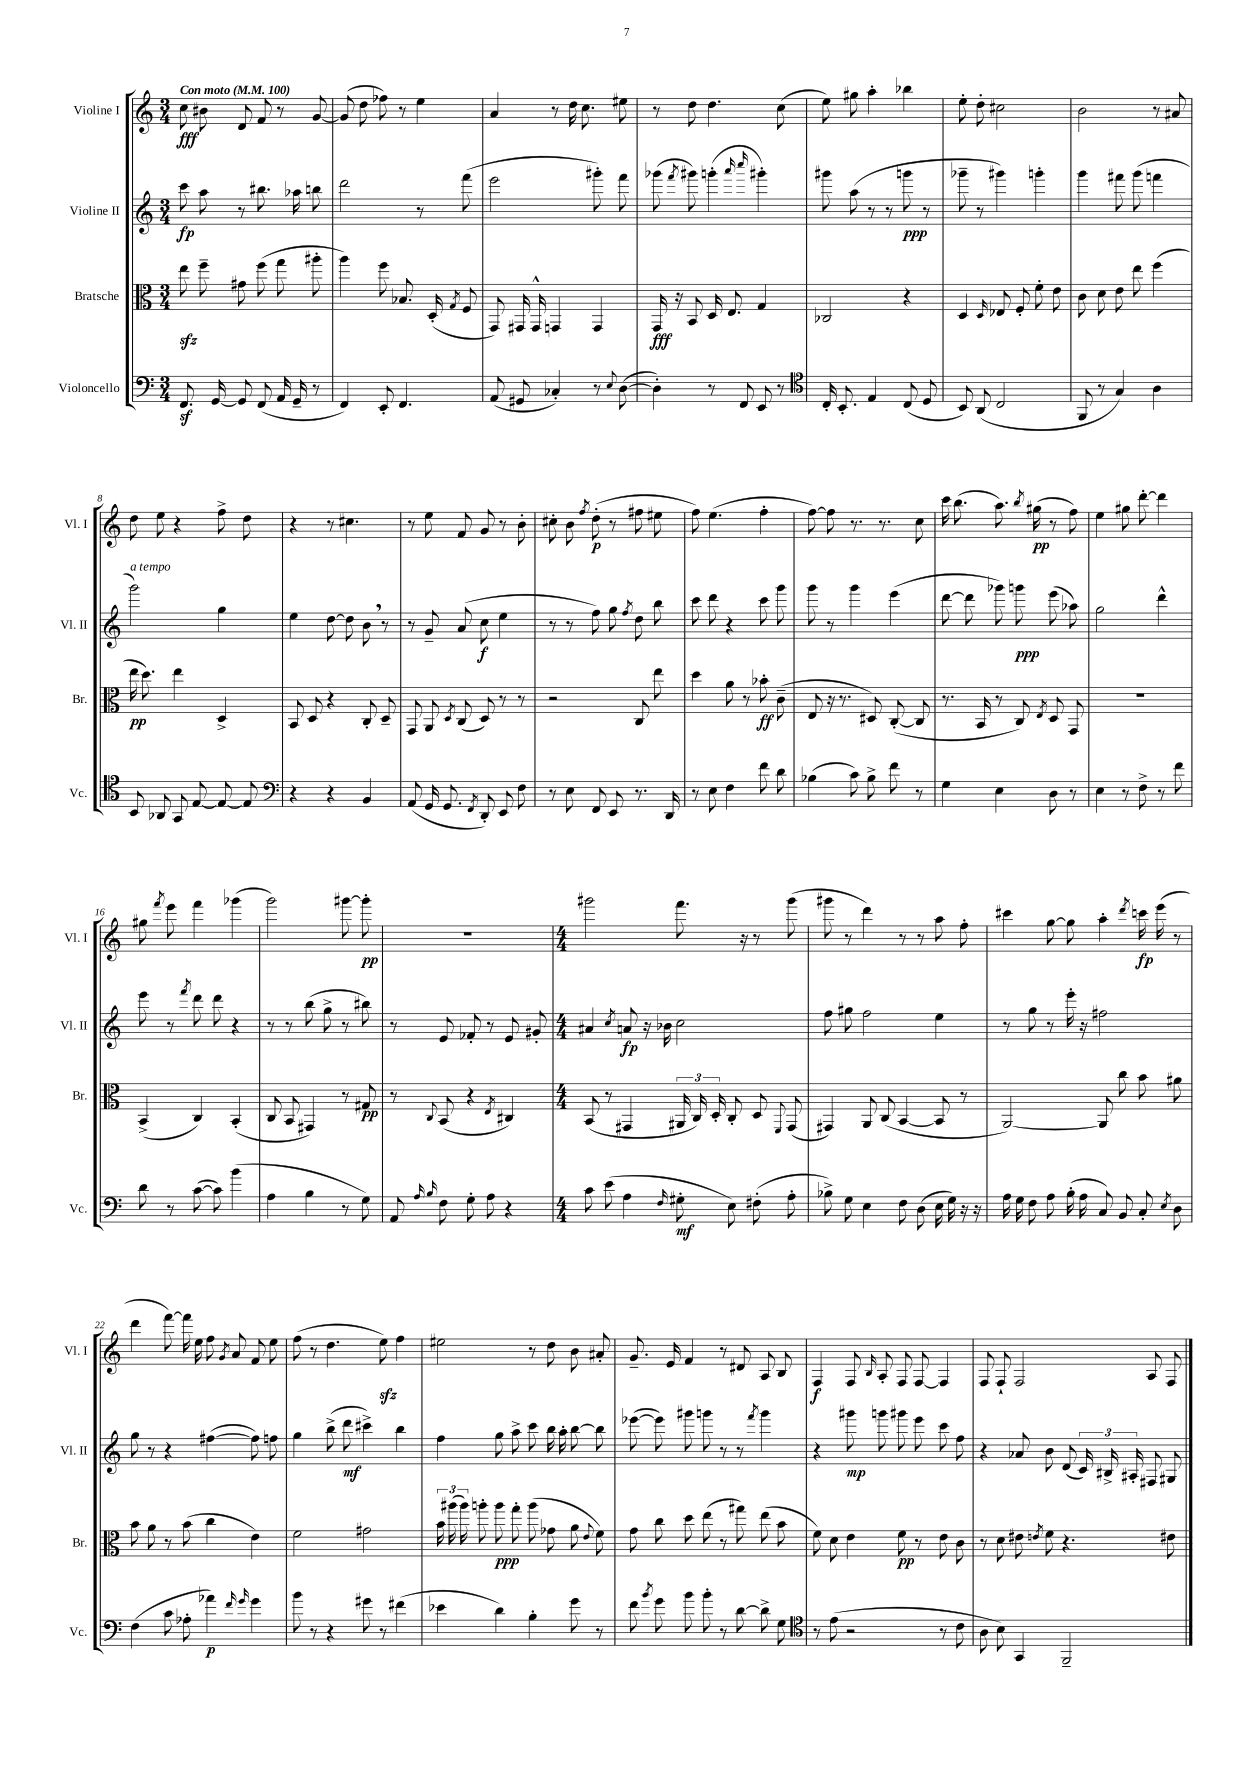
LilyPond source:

<<
\new StaffGroup <<
\new Staff = "s0" \with { instrumentName = "Violine I" shortInstrumentName = "Vl. I" } {
    \clef treble \key c \major \numericTimeSignature \time 3/4 \tempo "Con moto" 4 = 100
    \autoBeamOff c''8\fff bis'8 d'8 f'8 r8 g'8~ |
    g'8( d''8 fes''8) r8 e''4 |
    a'4 r8 d''16 c''8. eis''8 |
    r8 d''8 d''4. c''8( |
    e''8) gis''8 a''4-. bes''4 |
    e''8-. d''8-. cis''2 |
    b'2 r8 ais'8 |
    d''8 e''8 r4 f''8-> d''8 |
    r4 r8 cis''4. |
    r8 e''8 f'8 g'8 r8 b'8-. |
    cis''8-. b'8 \acciaccatura { f''8 } d''8-.\p( r8 fis''8 eis''8 |
    f''8) e''4.( f''4-. |
    f''8~) f''8 r8. r8. c''8 |
    c'''16 b''8.( a''8.) \acciaccatura { b''8 } gis''16\pp( r8 f''8) |
    e''4 gis''8 d'''8~-. d'''4 |
    gis''8 \acciaccatura { f'''8 } e'''8 f'''4 ges'''4( |
    g'''2) gis'''8~ gis'''8-.\pp |
    R2. |
    \numericTimeSignature \time 4/4 gis'''2 f'''8. r16 r8 gis'''8( |
    gis'''8 r8 d'''4) r8 r8 a''8 f''8-. |
    cis'''4 g''8~ g''8 a''4-. \acciaccatura { d'''8 } c'''16\fp e'''16( r8 |
    d'''4 f'''8~) f'''16 e''16 f''8 \acciaccatura { g'8 } a'8 f'8 e''8 |
    f''8( r8 d''4. e''8\sfz) f''4 |
    eis''2 r8 d''8 b'8 ais'8-. |
    g'8.-- e'16 f'4 r8 dis'8 a8 b8 |
    f4\f f8 \grace { b16 } a8-. f8 f8~ f4 |
    f8 f8-! f2 a8 f8 \bar "|." |
}
\new Staff = "s1" \with { instrumentName = "Violine II" shortInstrumentName = "Vl. II" } {
    \clef treble \key c \major \numericTimeSignature \time 3/4
    \autoBeamOff c'''8\fp a''8 r8 bis''8. aes''16 b''8 |
    d'''2 r8 f'''8( |
    e'''2 gis'''8-.) f'''8 |
    ges'''8( \acciaccatura { f'''8 } gis'''8) g'''4-.( \grace { a'''16 c''''16 } gis'''4-.) |
    gis'''8 a''8( r8 r8 g'''8\ppp r8 |
    ges'''8-- r8 gis'''4) g'''4-. |
    g'''4 fis'''8 g'''8( f'''4 |
    g'''2^\markup { \italic "a tempo" }) g''4 |
    e''4 d''8~ d''8 b'8 \breathe r8 |
    r8 g'8-- a'8( c''8\f e''4 |
    r8 r8 f''8) g''8 \acciaccatura { f''8 } d''8 b''8 |
    c'''8 d'''8 r4 c'''8 g'''8 |
    g'''8 r8 g'''4 e'''4( |
    d'''8~ d'''8 ges'''8) g'''8\ppp e'''8( aes''8) |
    g''2 d'''4-^ |
    e'''8 r8 \acciaccatura { f'''8 } d'''8 d'''8 r4 |
    r8 r8 b''8( g''8-> r8 bis''8) |
    r8 e'8 fes'8-. r8 e'8 gis'8-. |
    \numericTimeSignature \time 4/4 ais'4 \acciaccatura { c''8 } a'8\fp r16 bes'16 c''2 |
    f''8 gis''8 f''2 e''4 |
    r8 g''8 r8 e'''16-. r16 fis''2 |
    g''8 r8 r4 fis''4~( fis''8) f''8 |
    g''4 b''8->( d'''8\mf cis'''4->) b''4 |
    f''4 g''8 a''8-> c'''8 b''16 a''16-. b''8~ b''8 |
    ees'''8~( ees'''8) gis'''8 g'''8 r8 r8 \acciaccatura { f'''8 } g'''4 |
    r4 gis'''8\mp g'''8 gis'''8 e'''8 c'''8 f''8 |
    r4 aes'8 b'8 d'8( \tuplet 3/2 { c'16) bis16-> ais16-. } fis8 gis8 \bar "|." |
}
\new Staff = "s2" \with { instrumentName = "Bratsche" shortInstrumentName = "Br." } {
    \clef alto \key c \major \numericTimeSignature \time 3/4
    \autoBeamOff e''8\sfz f''8-- gis'8 f''8( g''8 ais''8-. |
    a''4) f''8 bes8. d16-.( \acciaccatura { g8 } f8 |
    g,8) gis,16 gis,16-^ g,4 g,4 |
    g,16\fff r16 b,8 d16 e8. g4 |
    ces2 r4 |
    d4 \grace { d16 } ees8 f8-. f'8-. e'8 |
    c'8 d'8 e'8 e''8 f''4( |
    e''16\pp d''8.) e''4 d4-> |
    b,8 d8 r4 c8-. d8-- |
    g,8 a,8 \acciaccatura { d8 } c8( d8) r8 r8 |
    r2 c8 e''8 |
    d''4 a'8 r8 bes'8-.\ff c'8--( |
    e8 r16 r8. dis8) c8~-.( c8 |
    r8. b,16 r8 c8) \acciaccatura { e8 } d8 g,8 |
    R2. |
    b,4->( c4) b,4-.( |
    c8 b,8 gis,4) r8 gis8\pp |
    r8 \appoggiatura { c8 } b,8( r4 \acciaccatura { e8 } cis4) |
    \numericTimeSignature \time 4/4 b,8( r8 gis,4 \tuplet 3/2 { ais,16 c16) d16-. } c8-. d8 \appoggiatura { f,8 } gis,8( |
    gis,4) a,8 c8( b,4~ b,8 r8 |
    a,2~) a,8 c''8 b'8 ais'8 |
    b'8 a'8 r8 b'8( c''4 e'4) |
    f'2 gis'2 |
    \tuplet 3/2 { b'16 ais''16( ais''16) } a''8-. a''8\ppp g''8-. a''8( ges'8 a'8 \appoggiatura { e'8 } f'8) |
    g'8 c''8 d''8 e''8( r8 gis''8) e''8( b'8 |
    f'8) d'8 e'4 f'8\pp r8 e'8 c'8 |
    r8 d'8 eis'8 \acciaccatura { e'8 } f'8 r4. eis'8 \bar "|." |
}
\new Staff = "s3" \with { instrumentName = "Violoncello" shortInstrumentName = "Vc." } {
    \clef bass \key c \major \numericTimeSignature \time 3/4
    \autoBeamOff f,8.\sf g,16~ g,8 f,8( a,16 g,16-- r8 |
    f,4) e,8-. f,4. |
    a,8( gis,8 ces4-.) r8 \appoggiatura { e8 } d8~( |
    d4-.) r8 f,8 e,8 r8 |
    \clef tenor c16-. b,8.-. e4 c8( d8 |
    b,8) a,8( c2 |
    f,8 r8 g4) a4 |
    b,8 aes,8 g,8 e8~ e8~ e8 |
    \clef bass r4 r4 b,4 |
    a,8( g,16 g,8. \acciaccatura { f,8 } d,8-.) e,8 f8 |
    r8 e8 f,8 e,8 r8. d,16 |
    r8 e8 f4 f'8 d'8 |
    bes4( c'8) bes8-> f'8 r8 |
    g4 e4 d8 r8 |
    e4 r8 f8-> r8 f'8 |
    d'8 r8 c'8~( c'8) b'4( |
    a4 b4 r8 g8) |
    a,8 \grace { a16 b16 } f8 g8-. a8 r4 |
    \numericTimeSignature \time 4/4 c'8 e'8( a4 \grace { f16 } gis8-.\mf e8) fis8-.( a8-. |
    bes8->) g8 e4 f8 d8( e16 g16) r16 r16 |
    a16 g16 f8 a8 b16-.( a16 c8) b,8 c8-. \acciaccatura { e8 } d8 |
    f4( c'8 aes8-. aes'4\p) \grace { f'16 g'16 } g'4 |
    b'8 r8 r4 gis'8 r8 fis'4( |
    ees'4 d'4) b4-. g'8 r8 |
    f'8 \acciaccatura { b'8 } g'8 b'8 b'8-. r8 d'8~ d'8-> g8 |
    \clef tenor r8 e'8( r2 r8 c'8 |
    a8 b8) g,4 f,2-- \bar "|." |
}
>>
>>
